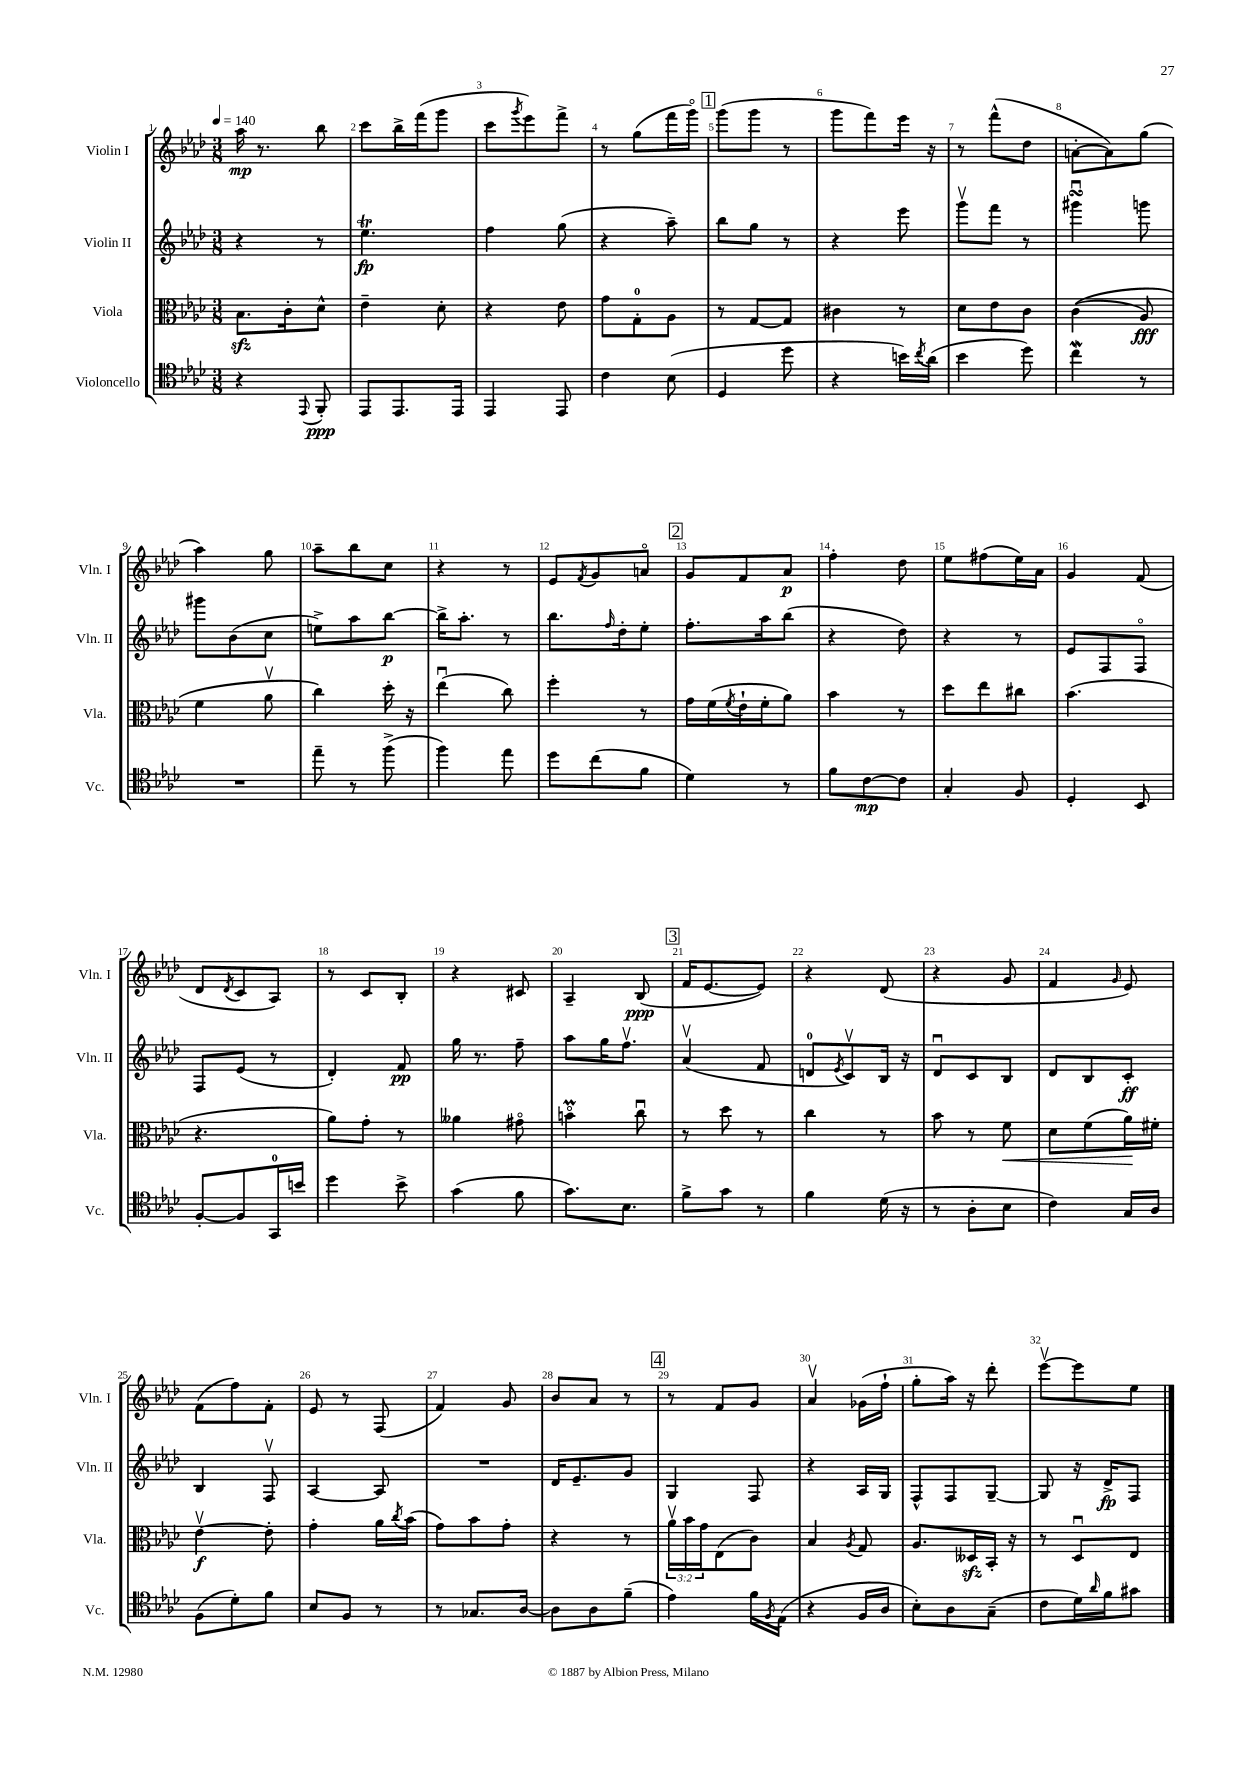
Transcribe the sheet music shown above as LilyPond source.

<<
\new StaffGroup <<
\new Staff = "s0" \with { instrumentName = "Violin I" shortInstrumentName = "Vln. I" } {
    \clef treble \key aes \major \numericTimeSignature \time 3/8 \tempo 4 = 140
    aes''16\mp r8. bes''8 |
    c'''8 bes''16-> f'''16( g'''8 |
    c'''8 \acciaccatura { g'''8 } ees'''8) f'''8-> |
    r8 g''8( f'''16 g'''16\flageolet) |
    \mark \markup { \box "1" } g'''8( g'''8 r8 |
    g'''8 f'''8) ees'''16 r16 |
    r8 f'''8-^( des''8 |
    a'8~-. a'8) g''8( |
    aes''4) g''8 |
    aes''8-- bes''8 c''8 |
    r4 r8 |
    ees'8 \acciaccatura { f'8 } g'8 a'8\flageolet |
    \mark \markup { \box "2" } g'8 f'8 aes'8\p |
    f''4-. des''8 |
    ees''8 fis''8( ees''16) aes'16 |
    g'4 f'8( |
    des'8 \acciaccatura { des'8 } c'8 aes8) |
    r8 c'8 bes8-. |
    r4 cis'8 |
    aes4-- bes8\ppp( |
    \mark \markup { \box "3" } f'16 ees'8.~ ees'8) |
    r4 des'8( |
    r4 g'8 |
    f'4 \grace { g'16 } ees'8) |
    f'8( f''8) f'8-. |
    ees'8 r8 f8( |
    f'4) g'8 |
    bes'8 aes'8 r8 |
    \mark \markup { \box "4" } r8 f'8 g'8 |
    aes'4\upbow ges'16( f''16-! |
    g''8-. aes''16) r16 des'''8-. |
    ees'''8~\upbow ees'''8 ees''8 \bar "|." |
}
\new Staff = "s1" \with { instrumentName = "Violin II" shortInstrumentName = "Vln. II" } {
    \clef treble \key aes \major \numericTimeSignature \time 3/8
    r4 r8 |
    ees''4.\trill\fp |
    f''4 g''8( |
    r4 aes''8--) |
    \mark \markup { \box "1" } bes''8 g''8 r8 |
    r4 ees'''8 |
    g'''8\upbow f'''8 r8 |
    gis'''4\downbow\turn g'''8 |
    gis'''8 bes'8( c''8 |
    e''8->) aes''8 bes''8~\p |
    bes''16-> aes''8.-. r8 |
    bes''8. \grace { f''16 } des''16-. ees''8-. |
    \mark \markup { \box "2" } f''8.-. aes''16 bes''8( |
    r4 des''8) |
    r4 r8 |
    ees'8 f8 f8\flageolet |
    f8 ees'8( r8 |
    des'4-.) f'8\pp |
    g''16 r8. f''8-- |
    aes''8 g''16 f''8.\upbow |
    \mark \markup { \box "3" } aes'4\upbow( f'8 |
    d'8-0 \acciaccatura { ees'8 } c'8\upbow) bes16 r16 |
    des'8\downbow c'8 bes8 |
    des'8 bes8 c'8-.\ff |
    bes4 f8\upbow |
    aes4~ aes8 |
    R4. |
    des'16 ees'8.-- g'8 |
    \mark \markup { \box "4" } g4 f8 |
    r4 aes16 g16 |
    f8-^ f8 g8~-- |
    g8 r16 des'16->\fp f8 \bar "|." |
}
\new Staff = "s2" \with { instrumentName = "Viola" shortInstrumentName = "Vla." } {
    \clef alto \key aes \major \numericTimeSignature \time 3/8 \override Staff.TupletNumber.text = #tuplet-number::calc-fraction-text
    bes8.\sfz c'16-. des'8-^ |
    ees'4-- des'8-. |
    r4 ees'8 |
    g'8 g8-0-. aes8 |
    \mark \markup { \box "1" } r8 g8~ g8 |
    cis'4 r8 |
    des'8 ees'8 c'8 |
    c'4(\( aes8\fff) |
    f'4 aes'8\upbow |
    c''4\) des''16-. r16 |
    ees''4\downbow( c''8) |
    f''4-. r8 |
    \mark \markup { \box "2" } g'16 f'16( \acciaccatura { f'8 } ees'16-! f'16-. aes'8) |
    bes'4 r8 |
    des''8 ees''8 cis''8 |
    bes'4.( |
    r4. |
    aes'8) g'8-. r8 |
    aeses'4 gis'8\flageolet |
    b'4\flageolet\prall c''8\downbow |
    \mark \markup { \box "3" } r8 des''8 r8 |
    c''4 r8 |
    bes'8 r8 f'8\< |
    des'8 f'8( aes'16\!) fis'16-. |
    ees'4~\upbow\f ees'8-. |
    g'4-. aes'16 \acciaccatura { c''8 } bes'16( |
    g'8) bes'8 g'8-. |
    r4 r8 |
    \mark \markup { \box "4" } \tuplet 3/2 { aes'16\upbow bes'16 g'16 } ees8( c'8) |
    bes4 \acciaccatura { aes8 } g8 |
    aes8. deses16\sfz bes,16-. r16 |
    r8 des8\downbow ees8 \bar "|." |
}
\new Staff = "s3" \with { instrumentName = "Violoncello" shortInstrumentName = "Vc." } {
    \clef tenor \key aes \major \numericTimeSignature \time 3/8
    r4 \appoggiatura { ees,8 } f,8-.\ppp |
    ees,8 ees,8. ees,16 |
    ees,4 ees,8 |
    c'4 bes8( |
    \mark \markup { \box "1" } des4 des''8 |
    r4 b'16) \acciaccatura { c''8 } aes'16( |
    bes'4 des''8) |
    c''4\mordent r8 |
    R4. |
    ees''8-- r8 f''8->( |
    f''4) ees''8 |
    des''8 c''8( f'8 |
    \mark \markup { \box "2" } des'4) r8 |
    f'8 c'8~\mp c'8 |
    g4-. f8 |
    des4-. bes,8 |
    f8~-. f8 g,16-0 b'16 |
    des''4 bes'8-> |
    g'4( f'8 |
    g'8.) bes8. |
    \mark \markup { \box "3" } f'8-> g'8 r8 |
    f'4 des'16( r16 |
    r8 aes8-. bes8 |
    c'4) g16 aes16 |
    f8( des'8-.) f'8 |
    bes8 f8 r8 |
    r8 ges8. aes16~ |
    aes8 aes8 f'8--( |
    \mark \markup { \box "4" } ees'4) f'16 \acciaccatura { f8 } ees16( |
    r4 f16 aes16 |
    bes8-.) aes8 g8--( |
    c'8 des'16) \grace { aes'16 } f'16 gis'8 \bar "|." |
}
>>
>>
\layout { \context { \Score \override BarNumber.break-visibility = ##(#f #t #t) barNumberVisibility = #all-bar-numbers-visible } }
